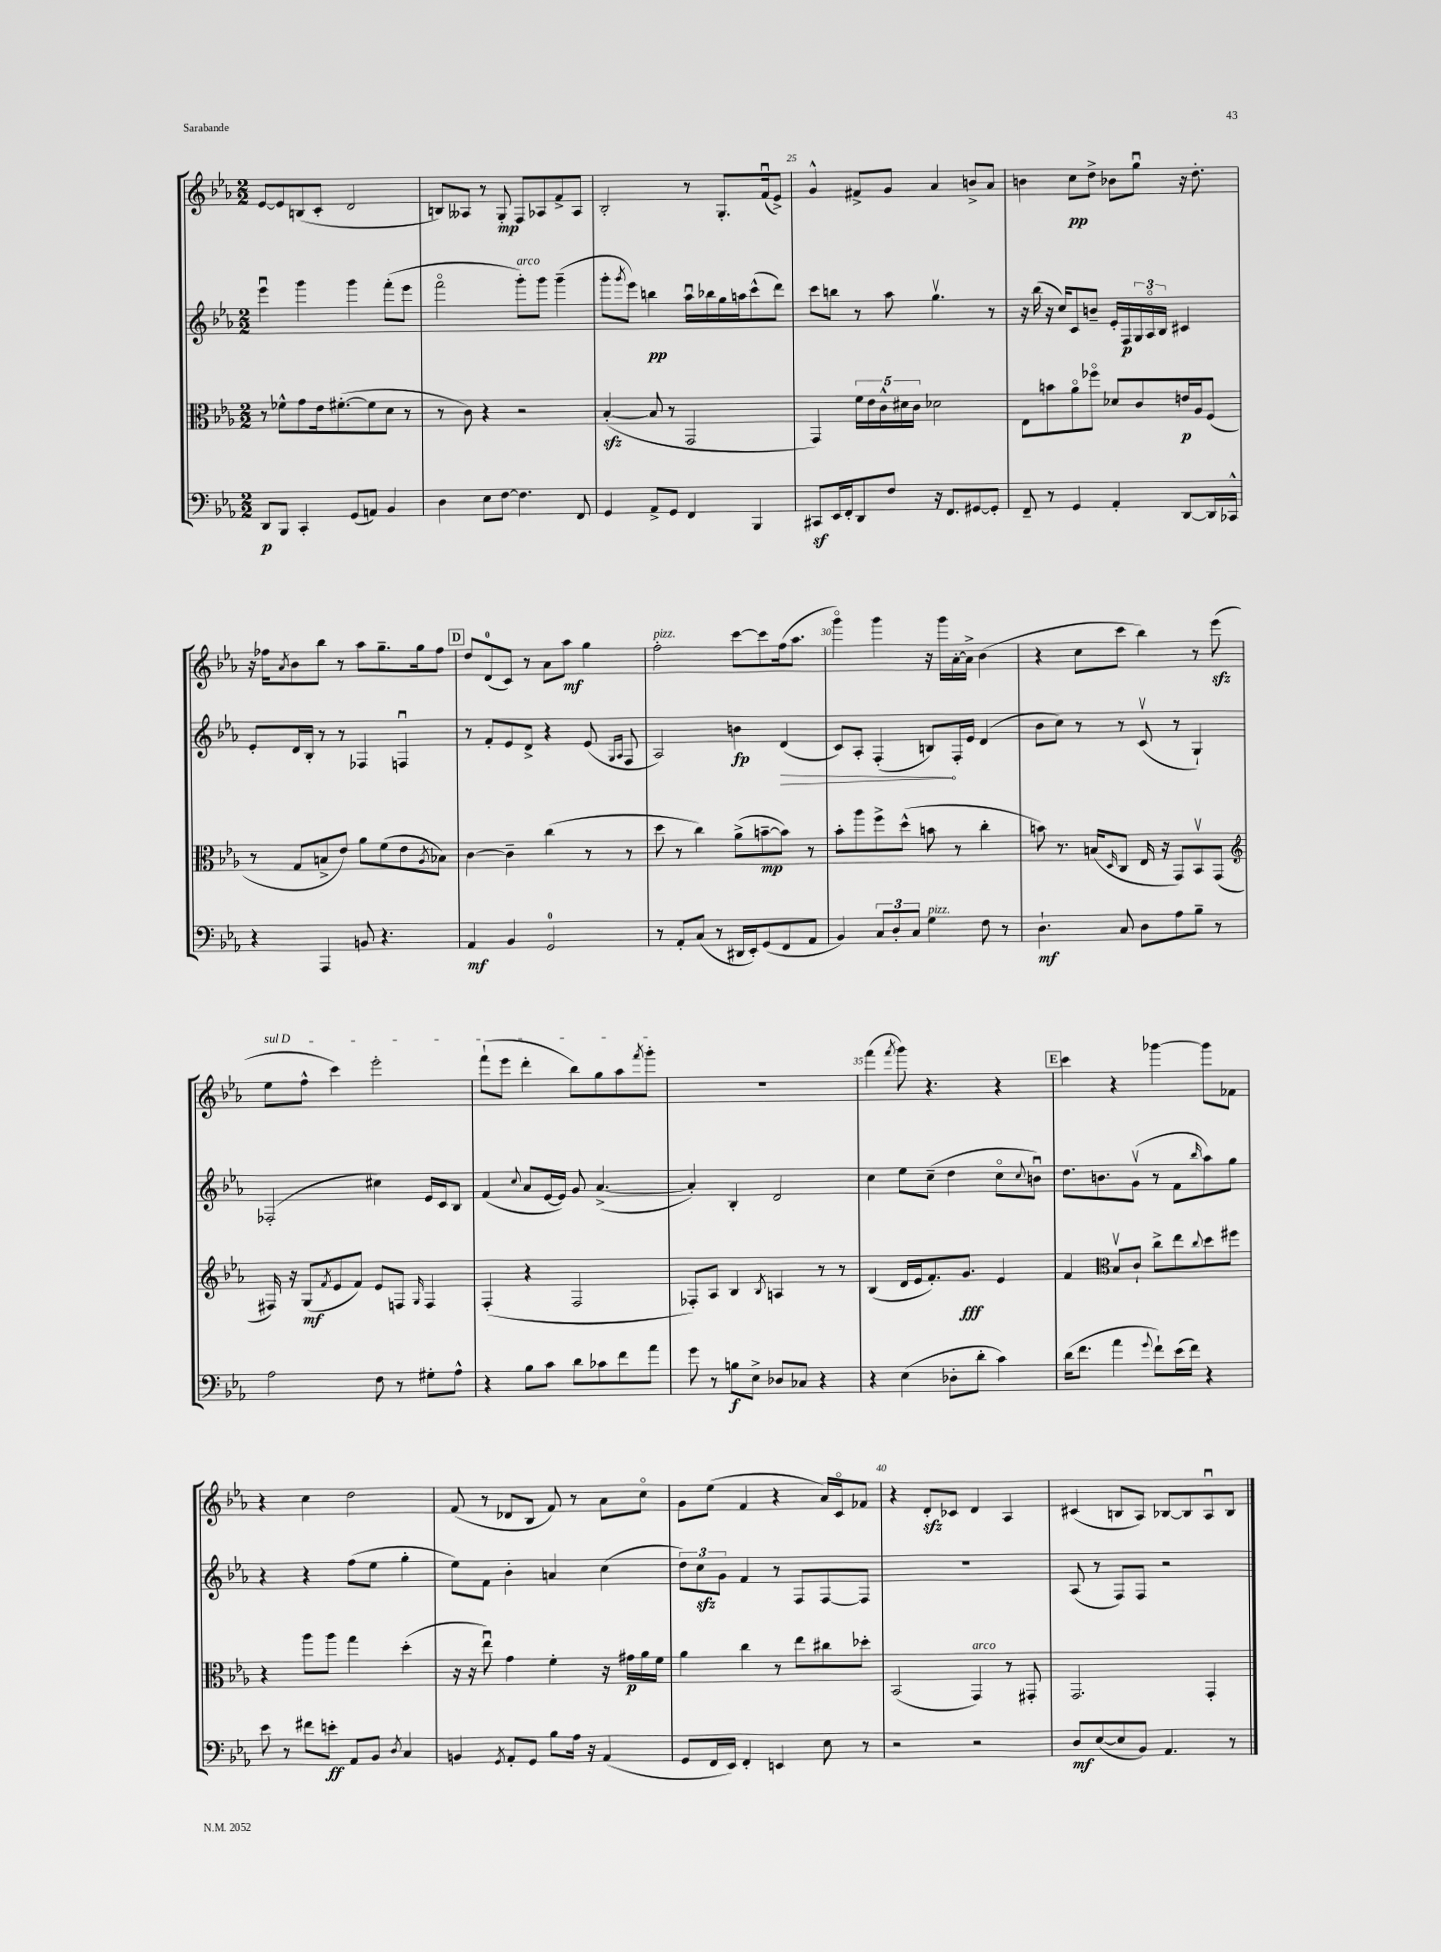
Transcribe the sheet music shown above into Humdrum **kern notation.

**kern	**kern	**kern	**kern
*staff4	*staff3	*staff2	*staff1
*clefF4	*clefC3	*clefG2	*clefG2
*k[b-e-a-]	*k[b-e-a-]	*k[b-e-a-]	*k[b-e-a-]
*M2/2	*M2/2	*M2/2	*M2/2
8DD	8r	4eee-u	[8e-
8BBB-	8f-^^	.	8e-]
4CC'	8g	4ggg	(8B
.	16e-	.	8c'
.	([8.f#'	.	.
(8GG	.	4ggg	2d
8AA)	8f#]	.	.
4BB-	8d	(8fff'	.
.	8r	8eee-	.
=	=	=	=
4D	8r	2fffo	8B)
.	8c)	.	8A--
8E-	4r	.	8r
[8F	.	.	8G'
4.F]	2r	8ggg')	8F
.	.	8ggg	8A-
.	.	(4ggg~	8f^
8FF	.	.	8A-
=	=	=	=
4GG	([4B-'	8ggg'	2B-'
.	.	8qggg	.
.	.	8eee-)	.
8AA-^	8B-]	4bb	.
8GG	8r	.	.
4FF	2GG	16aa-u	8r
.	.	16bb-	.
.	.	16gg	8.G'
.	.	16aa	.
4BBB-	.	(8ccc^^	.
.	.	.	(16fu
.	.	8ddd)	8e-^)
=	=	=	=
8CC#	4GG)	8ccc	4g^^
16EE-	.	8bb	.
16FF'	.	.	.
8DD	20f	8r	8f#^
.	20e-	.	.
.	20c^^	.	.
8F	.	8aa-	8g
.	20d#	.	.
.	20c	.	.
16r	2d-	4.ggv	4a-
8.FF	.	.	.
[8GG#	.	.	8b^
8GG#']	.	8r	8a-
=	=	=	=
8FF~	8E-	16r	4b
.	.	(16bb-	.
8r	8b	16r	.
.	.	16cc)	.
4GG	8a-o	8c	8cc
.	8ff-o	8b~	8dd^
4AA-'	8d-	16e-'	8b-
.	.	16F	.
.	8c	24G	8ggu
.	.	24A-o	.
.	.	24B-	.
[8DD	16e	4c#	16r
.	16A-	.	8.dd'
16DD]	(8F	.	.
16CC-^^	.	.	.
=	=	=	=
4r	8r	8e-'	16r
.	.	.	16ff-
.	.	.	8qa-
.	8G	16d	8b-
.	.	16B-'	.
4AAA-	8B^	8r	8bb-
.	8e-)	8r	8r
8BB	8a-	4F-	8aa-
4.r	(8f	.	8.gg~
.	8e-	4Fu	.
.	.	.	16gg
.	8qA-	.	.
.	8B-)	.	8ff-
=	=	=	=
4AA-	[4c	8r	8dd
.	.	8f'	(8d
4BB-	4c~]	8e-	8c)
.	.	8d^	8r
2GG	(4cc	4r	8a-
.	.	.	8aa-
.	8r	(8e-	4gg
.	.	16qqG	.
.	.	16qqA-	.
.	8r	8F	.
=	=	=	=
8r	8dd	2A-)	2ff'
8AA-'	8r	.	.
(8C	4cc)	.	.
8r	.	.	.
16DD#	(8a-^	4b	[8ccc
16EE-')	.	.	.
(8GG	[8b~	.	8ccc]
8FF	8b])	(4d	(16ff
.	.	.	8.aa-
8AA-	8r	.	.
=	=	=	=
4BB-)	8b-'	8c)	4gggo)
.	8aa-	8A-'	.
12C	8ff^	(4F'	4ggg
12D'	.	.	.
.	(8dd^^	.	.
12C	.	.	.
4G	8b	8B)	16r
.	.	.	16ggg
.	8r	16F'	[16a-'
.	.	16e-	16a-^]
8F	4cc'	(4d	(4b-
8r	.	.	.
=	=	=	=
4.D`	8b)	8b-	4r
.	8.r	8cc)	.
.	.	8r	8cc
.	(16B	.	.
.	16qqD	.	.
8C	8C	8r	8ccc
8D	16E-	(8cv	4bb-)
.	16r	.	.
8A-	8GG)	8r	.
8B-~	8BB-v	4G`)	8r
8r	(8GG	.	(8eee-
=	=	=	=
*	*clefG2	*	*
2A-	16F#)	(2F-'	8ee-
.	16r	.	.
.	(8G	.	8ff^^
.	8qf	.	.
.	8e-	.	4ccc)
.	8f)	.	.
8F	8e-	4cc#)	2eee-'
8r	8F	.	.
.	16qqG	.	.
8G#'	4F	16e-	.
.	.	16c	.
8A-^^	.	8B-	.
=	=	=	=
4r	(4F'	(4f	(8fff`
.	.	.	8eee-
.	.	8qqcc	.
8B-	4r	8a-	4ddd'
8c	.	[16e-	.
.	.	16e-])	.
8d	2F	8g	8bb-)
8c-	.	([4.a-^	8gg
8f	.	.	8aa-
.	.	.	8qfff
8a-	.	.	8ggg'
=	=	=	=
8g	8F-')	4a-'])	1r
8r	8A-	.	.
8B	4B-	4B-'	.
8E-^	.	.	.
.	8qB-	.	.
8D-	4A	2d	.
8C-	.	.	.
4r	8r	.	.
.	8r	.	.
=	=	=	=
4r	(4B-	4cc	(4fff
.	.	.	8qfff
(4E-	16d	8ee-	8ggg)
.	16e-	.	.
.	8.f')	(8cc~	4.r
8D-'	.	4dd	.
.	8.g	.	.
8d'	.	.	.
4c)	4e-	8cco	4r
.	.	8qqcc	.
.	.	8bu)	.
=	=	=	=
(16d	4f	8.dd	4ccc
8.f	.	.	.
.	.	8.b	.
*	*clefC3	*	*
4a-	8B-v	.	4r
.	8c`	(8gv	.
8qqg	.	.	.
8f`)	8cc^	8r	[4ggg-
(16e-	8ee-	8f	.
16f)	.	.	.
.	8qqcc	16qqbb-	.
4r	8dd	8aa-)	8ggg-]
.	8ff#	8gg	8f-
=	=	=	=
8e-	4r	4r	4r
8r	.	.	.
8f#	8aa-	4r	4cc
8e'	8aa-	.	.
8AA-	4gg	(8ff	2dd
8BB-	.	8ee-	.
8qD	.	.	.
4C	(4dd'	4gg'	.
=	=	=	=
4BB	16r	8ee-)	(8f
.	16r	.	.
.	8ee-u)	8f	8r
8qGG	.	.	.
8AA-'	4g	4b-'	8d-
8GG	.	.	8B-
8B-	4f'	4a	8f)
16A-	.	.	8r
16r	.	.	.
(4AA-	16r	(4cc	8a-
.	16g#	.	.
.	16a-	.	8cco
.	16f	.	.
=	=	=	=
8GG	4a-	12dd)	8g
.	.	12cc	.
16FF	.	.	(8ee-
.	.	12g	.
16EE-)	.	.	.
4FF'	4cc	4f	4f
4EE	8r	8r	4r
.	8ee-	8F	.
8E-	8cc#	[8F	16a-)
.	.	.	16co
8r	8dd-'	8F]	8f-
=	=	=	=
2r	(2BB-	1r	4r
.	.	.	8d'
.	.	.	8c-
2r	4GG)	.	4d
.	8r	.	4A-
.	8GG#'	.	.
=	=	=	=
8D	2.GG	(8A-	(4c#
([8E-	.	8r	.
8E-]	.	8F)	8B
8BB-)	.	8F	8A-)
4.AA-	.	2r	[8B-
.	.	.	8B-]
.	4GG'	.	8A-u
8r	.	.	8B-
==	==	==	==
*-	*-	*-	*-
